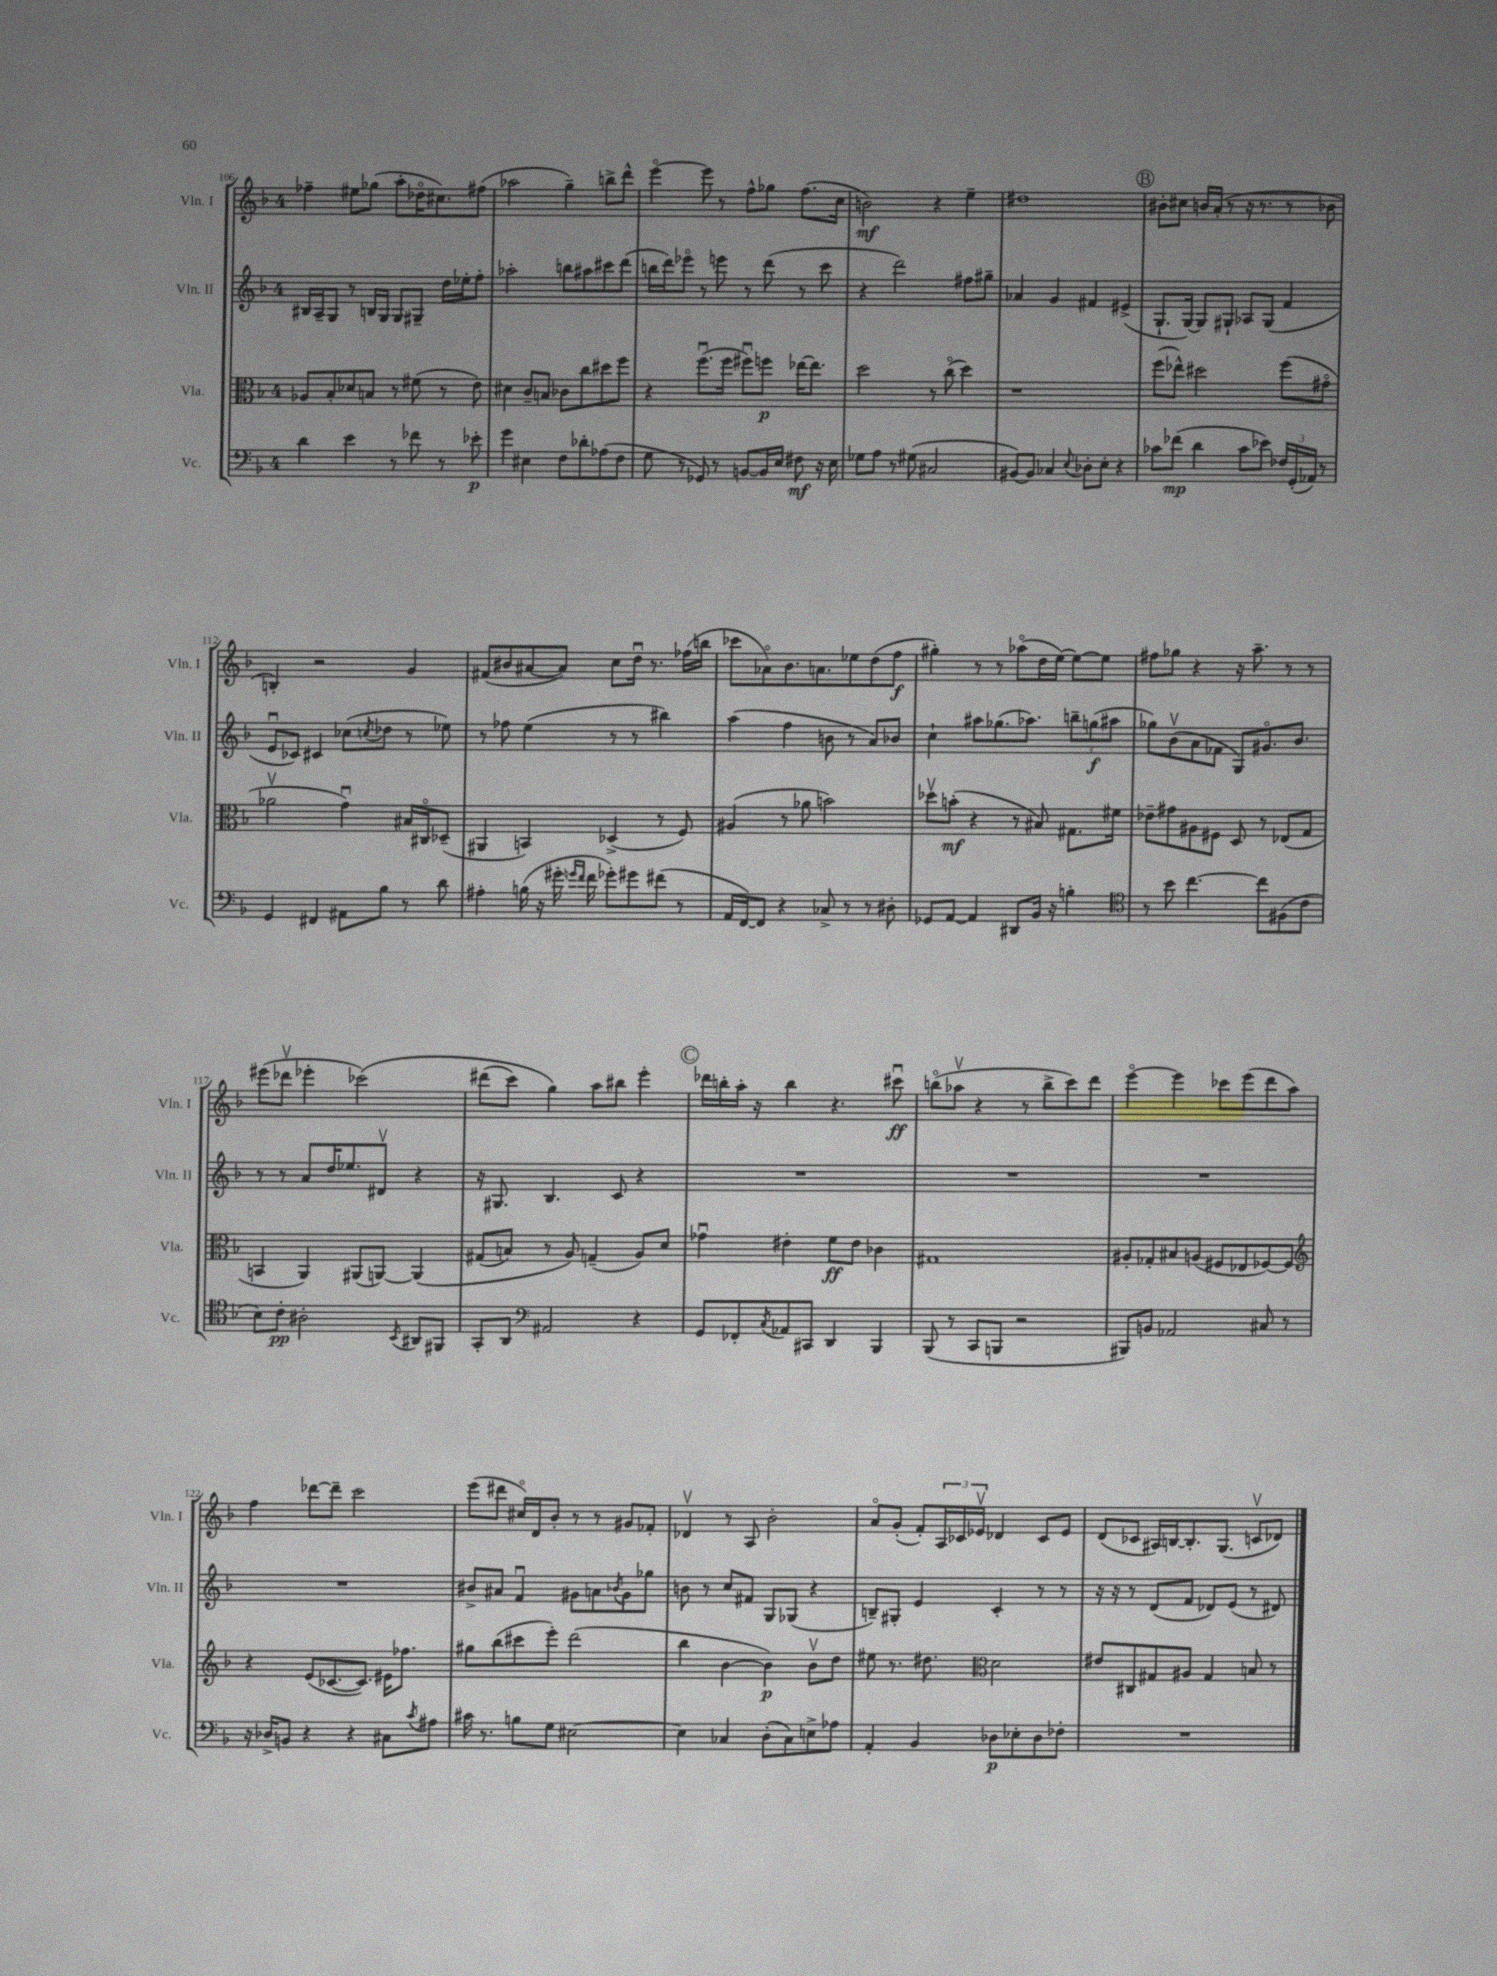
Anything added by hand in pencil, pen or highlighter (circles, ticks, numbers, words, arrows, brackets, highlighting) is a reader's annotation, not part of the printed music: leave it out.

**kern	**kern	**kern	**kern
*staff4	*staff3	*staff2	*staff1
*clefF4	*clefC3	*clefG2	*clefG2
*k[b-]	*k[b-]	*k[b-]	*k[b-]
*M4/4	*M4/4	*M4/4	*M4/4
4d	8A-	16B#	4ff-~
.	.	16A~	.
.	8B-'	8G	.
4e	8d-	8r	8ee#
.	8B	16B	(8gg-
.	.	16G	.
8r	8r	8G	8aa'
8f-	(8f#	8G#~	16dd-o
.	.	.	8.cc#)
8r	8r	16dd	.
.	.	16ee-'	.
8e-'	8e)	8ff'	(8ff#
=	=	=	=
4g	4d#	2aa-'	2aa-
4E#	8c~	.	.
.	8B	.	.
8F	8c-	8bb	4gg~)
8d-'	8cc	8aa#	.
(8A-	8dd#	8ccc#	8bb^
8F	8ff	(8ddd	8ddd^^
=	=	=	=
8G	4r	16bb	[4eeeo
.	.	16ddd)	.
8r	.	8eee-o	.
8GG-)	(8.ffu	8r	8eee]
8r	.	8eee	8r
.	16ff	.	.
[8BB	8ff#u)	8r	8ff^^
16BB]	8ff	(8ddd	8gg-
16E	.	.	.
8F#	[16ee-	8r	(8.ff
.	8.ee-]	.	.
16r	.	8ccc	.
16E	.	.	16cc
=	=	=	=
8G-	2dd	4r	2b)
8A	.	.	.
8r	.	2ddd)	.
(8G#	.	.	.
2C#	8r	.	4r
.	(8cco	.	.
.	4dd)	8ff#	4ee~
.	.	8gg#~	.
=	=	=	=
[8BB#)	1r	4a-	1dd#
8BB#]	.	.	.
4C-	.	4g	.
8qqE	.	.	.
8D-'	.	4f#	.
8E'	.	.	.
4r	.	(4e#^	.
=	=	=	=
8c-	(8ff	8.G`	8b#'
(8f-	8ee-^^)	.	8cc#
.	.	[16G)	.
4d	2dd#	8G]	16b
.	.	.	(16a'
.	.	8G#`	8r
8c-	.	8A-	16r
.	.	.	8.r
8e-)	.	(8G#	.
24F-	(8ff	4f	8r
(24GG'	.	.	.
24AA-)	.	.	.
8r	8g#o	.	8b-
=	=	=	=
4GG	2a-v	8eu	4B')
.	.	8c-)	.
4FF#	.	4c#	2r
8AA#	4gu)	(8cc-	.
.	.	8qcc	.
8B-	.	8dd-	.
8r	16B#	8r	4g
.	16C#o	.	.
8d	(8D-~	8ee-)	.
=	=	=	=
4A#'	4AA#	8r	(8f#
.	.	8ff-	8b#
(16B	4BB)	(4ee	[8a#
16r	.	.	.
16g#'	.	.	8a#])
16qqg	.	.	.
16qqf	.	.	.
16f	.	.	.
8g-')	(4D-^	8r	8cc
8g#	.	8r	16ddu
.	.	.	8.r
(8f#	8r	4bb#)	.
8r	8F)	.	(16ff-
.	.	.	16bb
=	=	=	=
16AA	(4A#	(4aa	8ccc-
[16FF)	.	.	.
8FF]	.	.	8a-o)
4r	8r	4ff	8.b-
.	8a-	.	.
.	.	.	8.a
8C-^	2b)	8b	.
8r	.	8r	8ee-
8r	.	8a)	(8dd
8D#'	.	8b-	8ff
=	=	=	=
8GG-	8dd-v	4cc`	4gg#')
[8AA	(8b'	.	.
4AA]	4r	8aa#	8r
.	.	(8.gg-	8r
8DD#	8r	.	(8aa-o
.	.	8.aa-)	.
16BB-	8B#)	.	16dd
16r	.	.	[16ee)
4B'	8.G#	12bb~	8ee_
.	.	(12gg	.
.	.	.	8ee]
.	.	12aa#	.
.	16f#	.	.
=	=	=	=
*clefC4	*	*	*
8r	8e-~	8gg-)	8ff#
8b-	8g#	(8b-v	8gg-
[4.cc	8A#	8a	4r
.	8F#	8f-	.
.	8D	8G)	16r
.	.	.	8.aa~
8cc]	8r	8.g#o	.
(8F#	(8E-	.	8r
.	.	8.b-	.
8c	8G	.	8r
=	=	=	=
8B-)	4BB	8r	(8eee#
8c'	.	8r	8ddd-v
2A#'	4AA)	8a	4eee-'
.	.	16dd	.
.	.	8.ee-	.
.	(8AA#	.	&(2ccc-)
.	[8AA)	8d#v	.
8qBB-	.	.	.
8AA#	&(4AA]	4r	.
8FF#	.	.	.
=	=	=	=
8GG'	(8G#	16r	(8ddd#
.	.	8.G#	.
8AA	8B)	.	8ccc)
*clefF4	*	*	*
2AA#	8r	4.B-	4gg&)
.	8A&)	.	.
.	(4G~	.	8aa
.	.	8c	8bb#
4r	8A)	4r	4eee'
.	8d	.	.
=	=	=	=
8GG	4g-u	1r	16ddd-
.	.	.	16bb'
8FF-'	.	.	16aa'
.	.	.	16r
8qC	.	.	.
8AA-	4e#'	.	4bb
8CC#	.	.	.
4DD	8f	.	4.r
.	8e#	.	.
4BBB-	4c-	.	.
.	.	.	8ccc#u
=	=	=	=
(8BBB-	1G#	1r	(8bbo
8r	.	.	8aa-v
8CC	.	.	4r
8BBB	.	.	.
2r	.	.	8r
.	.	.	8bb^
.	.	.	8ccc)
.	.	.	8ddd
=	=	=	=
8BBB#)	8A#'	1r	[4eeeo
8BB	8G-'	.	.
2AA-	8B#	.	4eee]
.	(8A	.	.
.	8F#	.	8ccc-
.	8E-	.	(8eee
8C#	[8F-)	.	8ddd
8r	8F-]	.	8aa)
=	=	=	=
*	*clefG2	*	*
16r	4r	1r	4ff
16D-^	.	.	.
8BB	.	.	.
4r	(8e	.	[8ddd-
.	[8.c-	.	8ddd-~]
4r	.	.	2ccc
.	8.c-])	.	.
8C#	16e#	.	.
.	8.ff-	.	.
8qc	.	.	.
8A#	.	.	.
=	=	=	=
16c#	8gg#	8b#^	(8eee
8.r	.	.	.
.	(8bb-	8a#	8ddd#
8B	8ccc#	4fu	16cc#o)
.	.	.	16d
8G	8eee')	.	8b-'
[2E#	(2ddd	8g#	8r
.	.	8a	8r
.	.	8qb-	.
.	.	8g#	8g#
.	.	8gg-	8f-'
=	=	=	=
4E#]	4bb-	8b	4d-v
.	.	8r	.
4C-	[4b-	8cc	8r
.	.	8f#	8A
(8D'	4b-])	8G	2b-'
8C-)	.	(8G-	.
8E^	8b-v	4r	.
8A-	8dd	.	.
=	=	=	=
4AA'	8ee#	8B~)	8ao
.	8.r	8G#'	(8g'
4BB-	.	4e	8f')
.	8.dd#	.	.
.	.	.	24A
.	.	.	24c-
.	.	.	24e-v
*	*clefC3	*	*
8D-	2d	4c'	4d-
8E-'	.	.	.
8D-	.	8r	8c-
8F-'	.	8r	8e-
=	=	=	=
1r	8e#	16r	(8d
.	.	16r	.
.	8C#	8r	8c-
.	8G#	(8d	16A#)
.	.	.	[16B
.	8A#	8f	8.B']
.	4G#	8d-)	.
.	.	.	(8.G
.	.	(8e	.
.	8B	8r	8cv
.	8r	8d#)	8d-)
==	==	==	==
*-	*-	*-	*-
